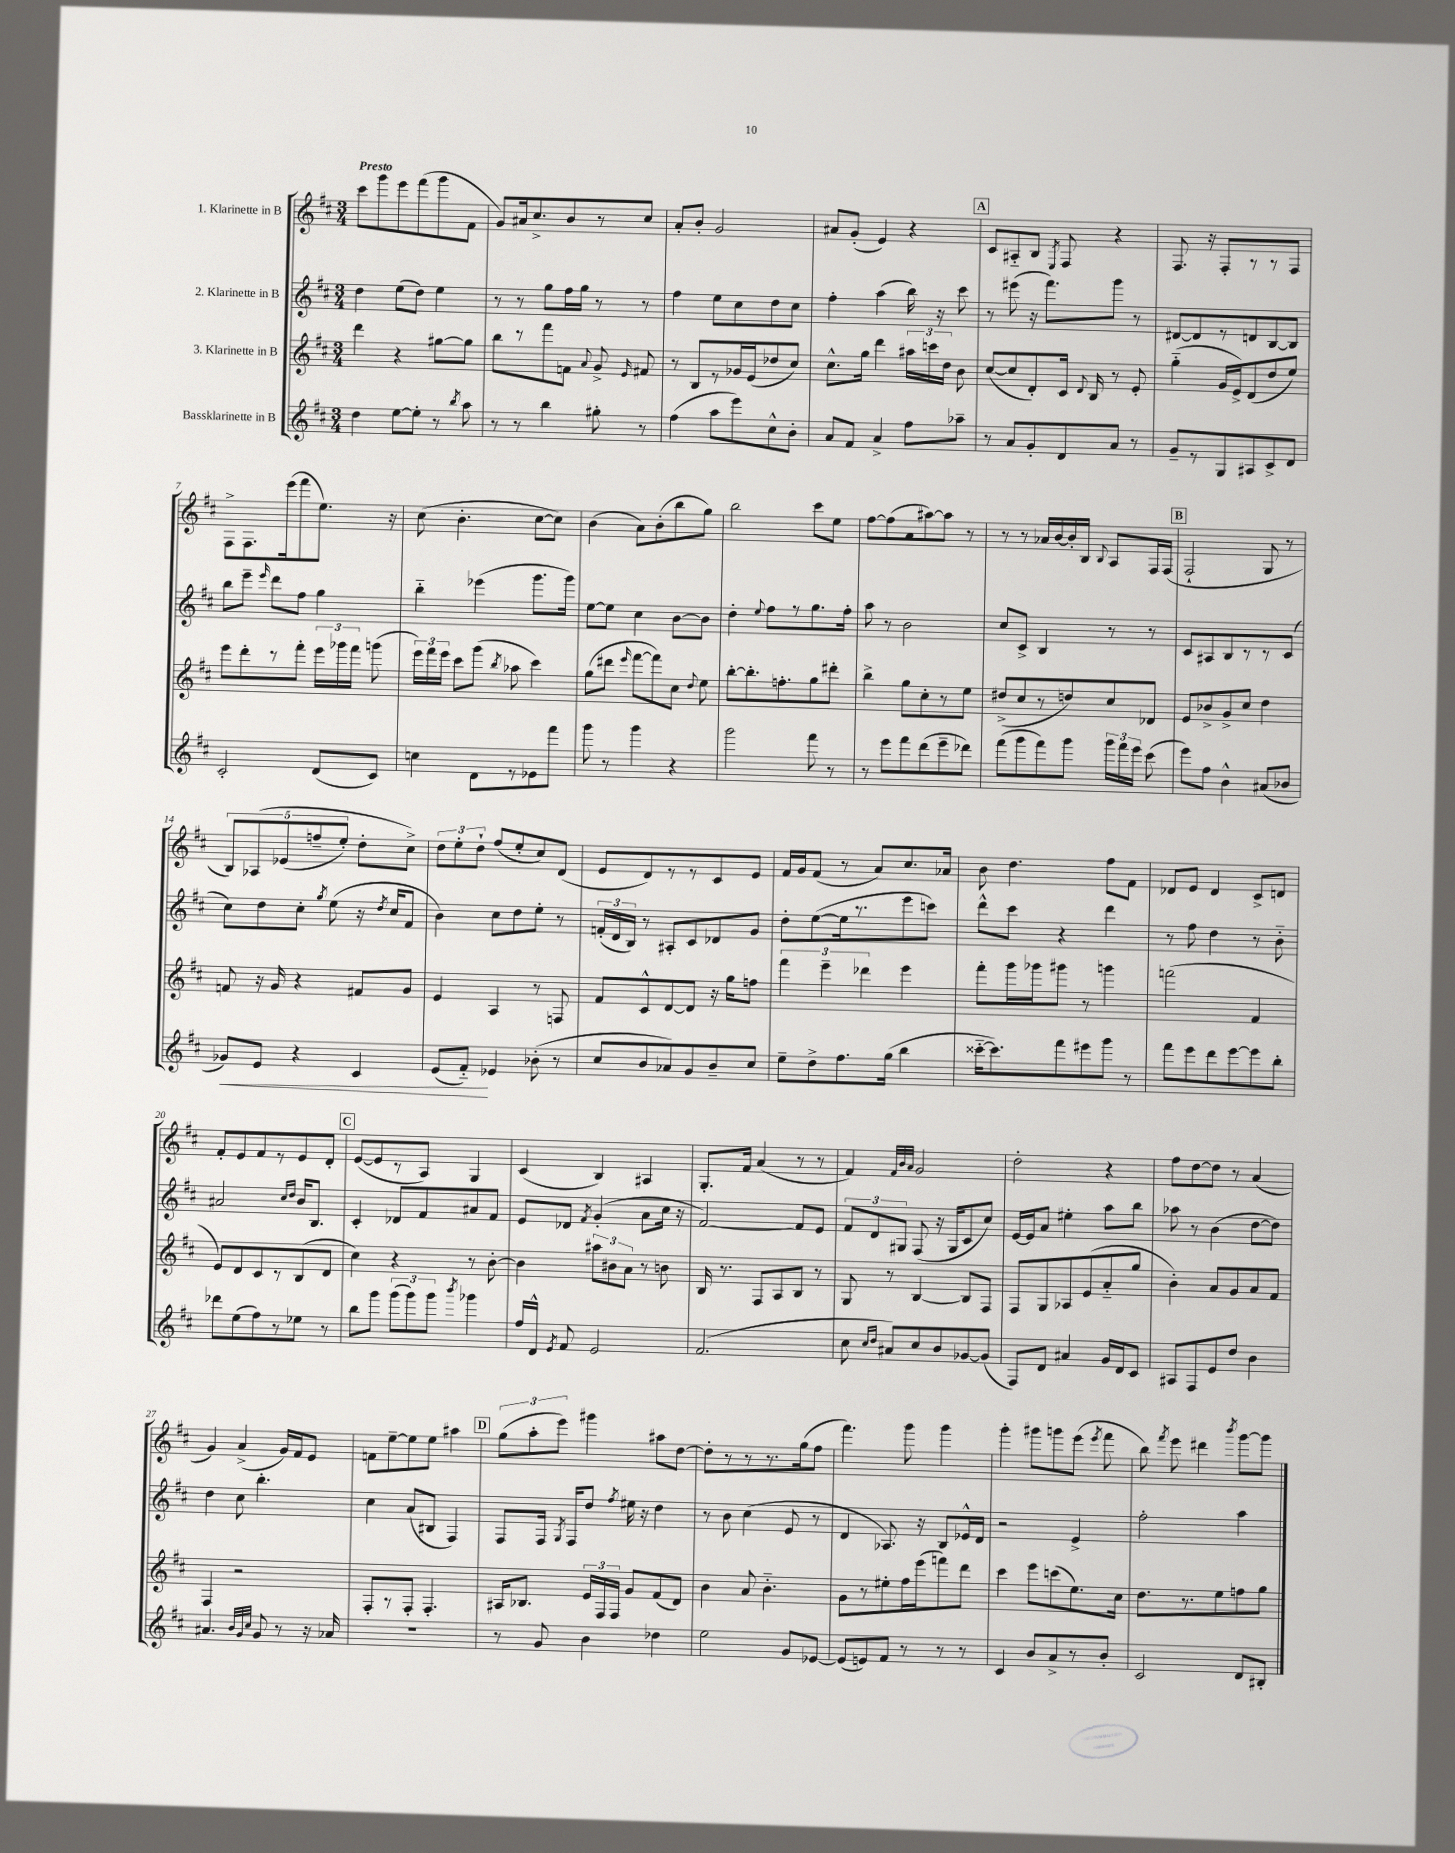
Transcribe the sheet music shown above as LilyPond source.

<<
\new StaffGroup <<
\new Staff = "s0" \with { instrumentName = "1. Klarinette in B" } {
    \clef treble \key d \major \numericTimeSignature \time 3/4 \tempo "Presto"
    \autoBeamOff cis'''8[ g'''8 e'''8 fis'''8( g'''8 fis'8] |
    g'8[) ais'16 cis''8.-> b'8 r8 cis''8] |
    a'8[-. b'8]-. g'2 |
    ais'8[ g'8]-.( e'4) r4 |
    \mark \markup { \box "A" } cis'8[ ais8-_ b8] \acciaccatura { e8 } fis8 r4 |
    fis8. r16 fis8[-. r8 r8 fis8] |
    fis8[-> fis8. e'''16( fis'''8 e''8.]) r16 |
    cis''8( b'4.-. cis''8[~ cis''8]) |
    b'4( a'8[) b'8-.( b''8 g''8]) |
    b''2 cis'''8[ e''8] |
    fis''8[~ fis''8( a'8 ais''8~) ais''8] r8 |
    r8 r8 aes'16[ b'16~ b'16-. b16] \appoggiatura { b8 } a8[ fis16 fis16]( |
    \mark \markup { \box "B" } fis2-! g8 r8 |
    \tuplet 5/4 { b8[) aes8\( ees'8( f''8-- e''8]-.) } d''8[-. cis''8]->\) |
    \tuplet 3/2 { d''8[ e''8-. d''8]-! } fis''8[( e''8-. cis''8) d'8]( |
    e'8[ d'8) r8 r8 cis'8 e'8] |
    fis'16[ g'16 fis'8]( r8 a'8[) cis''8. aes'16] |
    b'8 d''4. fis''8[ fis'8] |
    des'8[ e'8] des'4 cis'8[-> d'8] |
    fis'8[-. e'8 fis'8 r8 e'8 d'8]-. |
    \mark \markup { \box "C" } e'8[~( e'8 r8 a8]) g4 |
    cis'4( b4) ais4 |
    g8.[-. fis'16] a'4( r8 r8 |
    fis'4) \grace { fis'32[ b'32 a'32] } g'2 |
    d''2-. r4 |
    fis''8[ d''8~ d''8] r8 a'4( |
    g'4) a'4->( g'16[) fis'16 e'8] |
    f'8[ e''8~-- e''8 e''8] ais''4 |
    \mark \markup { \box "D" } \tuplet 3/2 { g''8[( a''8-. e'''8]) } gis'''4 ais''8[ d''8]~ |
    d''8[-. r8 r8 r8. g''16( fis''8] |
    fis'''4.) g'''8 g'''4 |
    g'''4-. gis'''8[ g'''8 e'''8]( \acciaccatura { e'''8 } fis'''8 |
    b''8) \acciaccatura { fis'''8 } e'''8 dis'''4 \acciaccatura { b'''8 } g'''8[~ g'''8] \bar "|." |
}
\new Staff = "s1" \with { instrumentName = "2. Klarinette in B" } {
    \clef treble \key d \major \numericTimeSignature \time 3/4
    \autoBeamOff d''4 e''8[( d''8]) e''4 |
    r8 r8 g''8[ fis''16 g''16] r8 r8 |
    fis''4 e''8[ cis''8 d''8 cis''8] |
    fis''4-. a''4( b''16) r16 cis'''8 |
    \mark \markup { \box "A" } r8 eis'''8( r16 fis'''8.[) g'''8] r8 |
    dis'8[~ dis'8 r8 d'8 b8~ b8] |
    b''8[ e'''8]-- \grace { e'''16 } d'''8[ fis''8] g''4 |
    b''4-_ ees'''4( g'''8.[ g'''16]) |
    e''8[~ e''8] cis''4 b'8[~ b'8] |
    d''4-. \appoggiatura { e''8 } fis''8[ r8 g''8. fis''16]-. |
    a''8 r8 b'2 |
    cis''8[ cis'8]-> b4 r8 r8 |
    \mark \markup { \box "B" } cis'8[ ais8 b8 r8 r8 cis'8]( |
    cis''8[) d''8 cis''8]-. \acciaccatura { g''8 } e''8( r16 \acciaccatura { d''8 } cis''16[ fis'8] |
    b'4) cis''8[ d''8 e''8]-. r8 |
    \tuplet 3/2 { f'16[-.( d'16 b16]) } r8 ais8[-. cis'8 des'8 g'8] |
    d''8[-. e''8~( e''16 r8. e'''8 c'''8]) |
    d'''8[-^ cis'''8] r4 d'''4 |
    r8 fis''8 d''4 r8 b'8-_ |
    ais'2 \grace { cis''16[ d''16] } b'16[ b8.] |
    \mark \markup { \box "C" } cis'4-. des'8[ fis'8 ais'8 fis'8] |
    e'8[ des'8] \acciaccatura { fis'8 } g'4-.( a'8[ cis''16] r16 |
    fis'2~) fis'8[ e'8] |
    \tuplet 3/2 { fis'8[ d'8 gis8] } fis8( r16 gis16[ cis'8 cis''8]) |
    e'16[~ e'16 a'8] eis''4-. a''8[ b''8] |
    aes''8 r8 b'4( d''8[~ d''8]) |
    d''4 cis''8 b''4.-. |
    cis''4 a'8[( bis8] fis4) |
    \mark \markup { \box "D" } fis8[ fis16] \acciaccatura { g8 } fis16[ d''8] \acciaccatura { fis''8 } eis''16 r16 d''4 |
    r8 b'8 cis''4( e'8 r8 |
    d'4 aes8.) r16 b8[ ees'16-^ d'16] |
    r2 e'4-> |
    fis''2-. a''4 \bar "|." |
}
\new Staff = "s2" \with { instrumentName = "3. Klarinette in B" } {
    \clef treble \key d \major \numericTimeSignature \time 3/4
    \autoBeamOff d'''4 r4 gis''8[~ gis''8] |
    b''8[ r8 fis'''8 f'8] \appoggiatura { a'8 } g'8-> \grace { e'16 } fis'8 |
    r8 b8[ r8 ges'16 e'16( des''8 cis''8]) |
    cis''8.[-^ g''16] d'''4 \tuplet 3/2 { ais''16[ c'''16 d''16] } b'8 |
    \mark \markup { \box "A" } cis''8[~( cis''8 d'8-.) cis'16] \appoggiatura { d'8 } b16 r8 e'8-. |
    g''4-_( g'16[ e'16->) d'8( d''8 e''8]) |
    e'''8[ d'''8-. r8 fis'''8]-. \tuplet 3/2 { e'''16[ ges'''16 fis'''16] } g'''8( |
    \tuplet 3/2 { e'''16[) fis'''16 e'''16] } cis'''8[ g'''8]( \acciaccatura { b''8 } aes''8 cis'''4) |
    g''8[( dis'''8] \grace { e'''16 } fis'''8[~ fis'''8) cis''8] \appoggiatura { d''8 } e''8 |
    b''8[~-. b''8.-. f''8.-. g''8 dis'''8]-. |
    b''4-> g''8[ cis''8-. r8 e''8] |
    dis''8[->( cis''8 r8 d''8) cis''8 des'8] |
    \mark \markup { \box "B" } e'8[ bes'8-> g'8-> cis''8] d''4 |
    f'8 r16 g'16 r4 fis'8[ g'8] |
    e'4 a4 r8 f8 |
    fis'8[ cis'8-^ d'8~ d'8] r16 g''16[ f''8] |
    \tuplet 3/2 { fis'''4 e'''4-- des'''4 } e'''4 |
    fis'''8[-. g'''16 ges'''16 gis'''8] r8 g'''4 |
    f'''2( fis'4 |
    e'8[) d'8 cis'8 r8 b8( d'8] |
    \mark \markup { \box "C" } cis''4) r4 r8 b'8~-. |
    b'4 \tuplet 3/2 { ais''8[ bis'8 a'8] } r8 b'8 |
    b16 r8. fis8[ a8 b8] r8 |
    g8 r8 b4~ b8[ fis8] |
    fis8[ g8 aes8 e'8( a'8-_ g''8] |
    b'4-.) a'8[ g'8 a'8 fis'8] |
    fis4 r2 |
    fis8[-. r8 fis8]-. fis4.-. |
    \mark \markup { \box "D" } ais16[ bes8.] \tuplet 3/2 { e'16[ fis16 fis16] } g'8[ fis'8( d'8]) |
    b'4 a'8 b'4.-_ |
    g'8[ r8 eis''8-. fis''16 e'''16( f'''8) d'''8] |
    cis'''4 e'''8[ c'''8( e''8.) cis''16] |
    d''8.[ r8. e''8 f''8 g''8] \bar "|." |
}
\new Staff = "s3" \with { instrumentName = "Bassklarinette in B" } {
    \clef treble \key d \major \numericTimeSignature \time 3/4
    \autoBeamOff d''4 e''8[~ e''8]-. r8 \acciaccatura { b''8 } a''8 |
    r8 r8 b''4 gis''8-. r8 |
    fis''4( a''8[ e'''8) cis''8-^ b'8]-. |
    a'8[ fis'8] a'4-> fis''8[ aes''8]-- |
    \mark \markup { \box "A" } r8 a'8[ g'8-. d'8 a'8] r8 |
    g'8[-- r8 g8 ais8 cis'8-> d'8] |
    cis'2-. d'8[( cis'8]) |
    c''4 d'8[ r8 ees'8 fis'''8] |
    g'''8 r8 g'''4 r4 |
    g'''2 fis'''8 r8 |
    r8 e'''8[ fis'''8 d'''8( e'''8-- des'''8]) |
    fis'''8[( g'''8 fis'''8) g'''8] \tuplet 3/2 { g'''16[ fis'''16 e'''16] } cis'''8( |
    \mark \markup { \box "B" } e'''8[) fis''8] b'4-^ ais'8[( bes'8] |
    ges'8[\<) e'8] r4 cis'4 |
    e'8[( fis'8]-_\!) ees'4 bes'8-.( r8 |
    cis''8[ b'8 aes'8) g'8 b'8-- cis''8] |
    e''8[-- d''8-> fis''8. g''16]( b''4 |
    cisis'''16[~-_ cisis'''8.) fis'''8 eis'''8 g'''8] r8 |
    fis'''8[ e'''8 d'''8 e'''8~ e'''8 b''8]-. |
    des'''8[ e''8( fis''8) r8 ees''8] r8 |
    \mark \markup { \box "C" } b''8[ g'''8] \tuplet 3/2 { g'''8[( g'''8) g'''8] } \acciaccatura { b'''8 } ges'''4 |
    fis''16[ d'16]-^ \acciaccatura { e'8 } fis'8 e'2 |
    fis'2.( |
    cis''8 \grace { cis''16[ d''16] } ais'8[) cis''8 b'8 ges'8~ ges'8]( |
    fis8[) d'8] ais'4 g'16[ d'16 cis'8] |
    ais8[ fis8 e'8 d''8] b'4 |
    ais'4. \grace { b'32[ g'32 cis''32] } g'8 r8 r16 aes'16 |
    R2. |
    \mark \markup { \box "D" } r8 g'8 b'4 des''4 |
    e''2 g'8[ ees'8]~ |
    ees'8[( e'8) fis'8] r8 r8 r8 |
    cis'4 b'8[ a'8-> r8 b'8]-. |
    cis'2 d'8[ bis8]-. \bar "|." |
}
>>
>>
